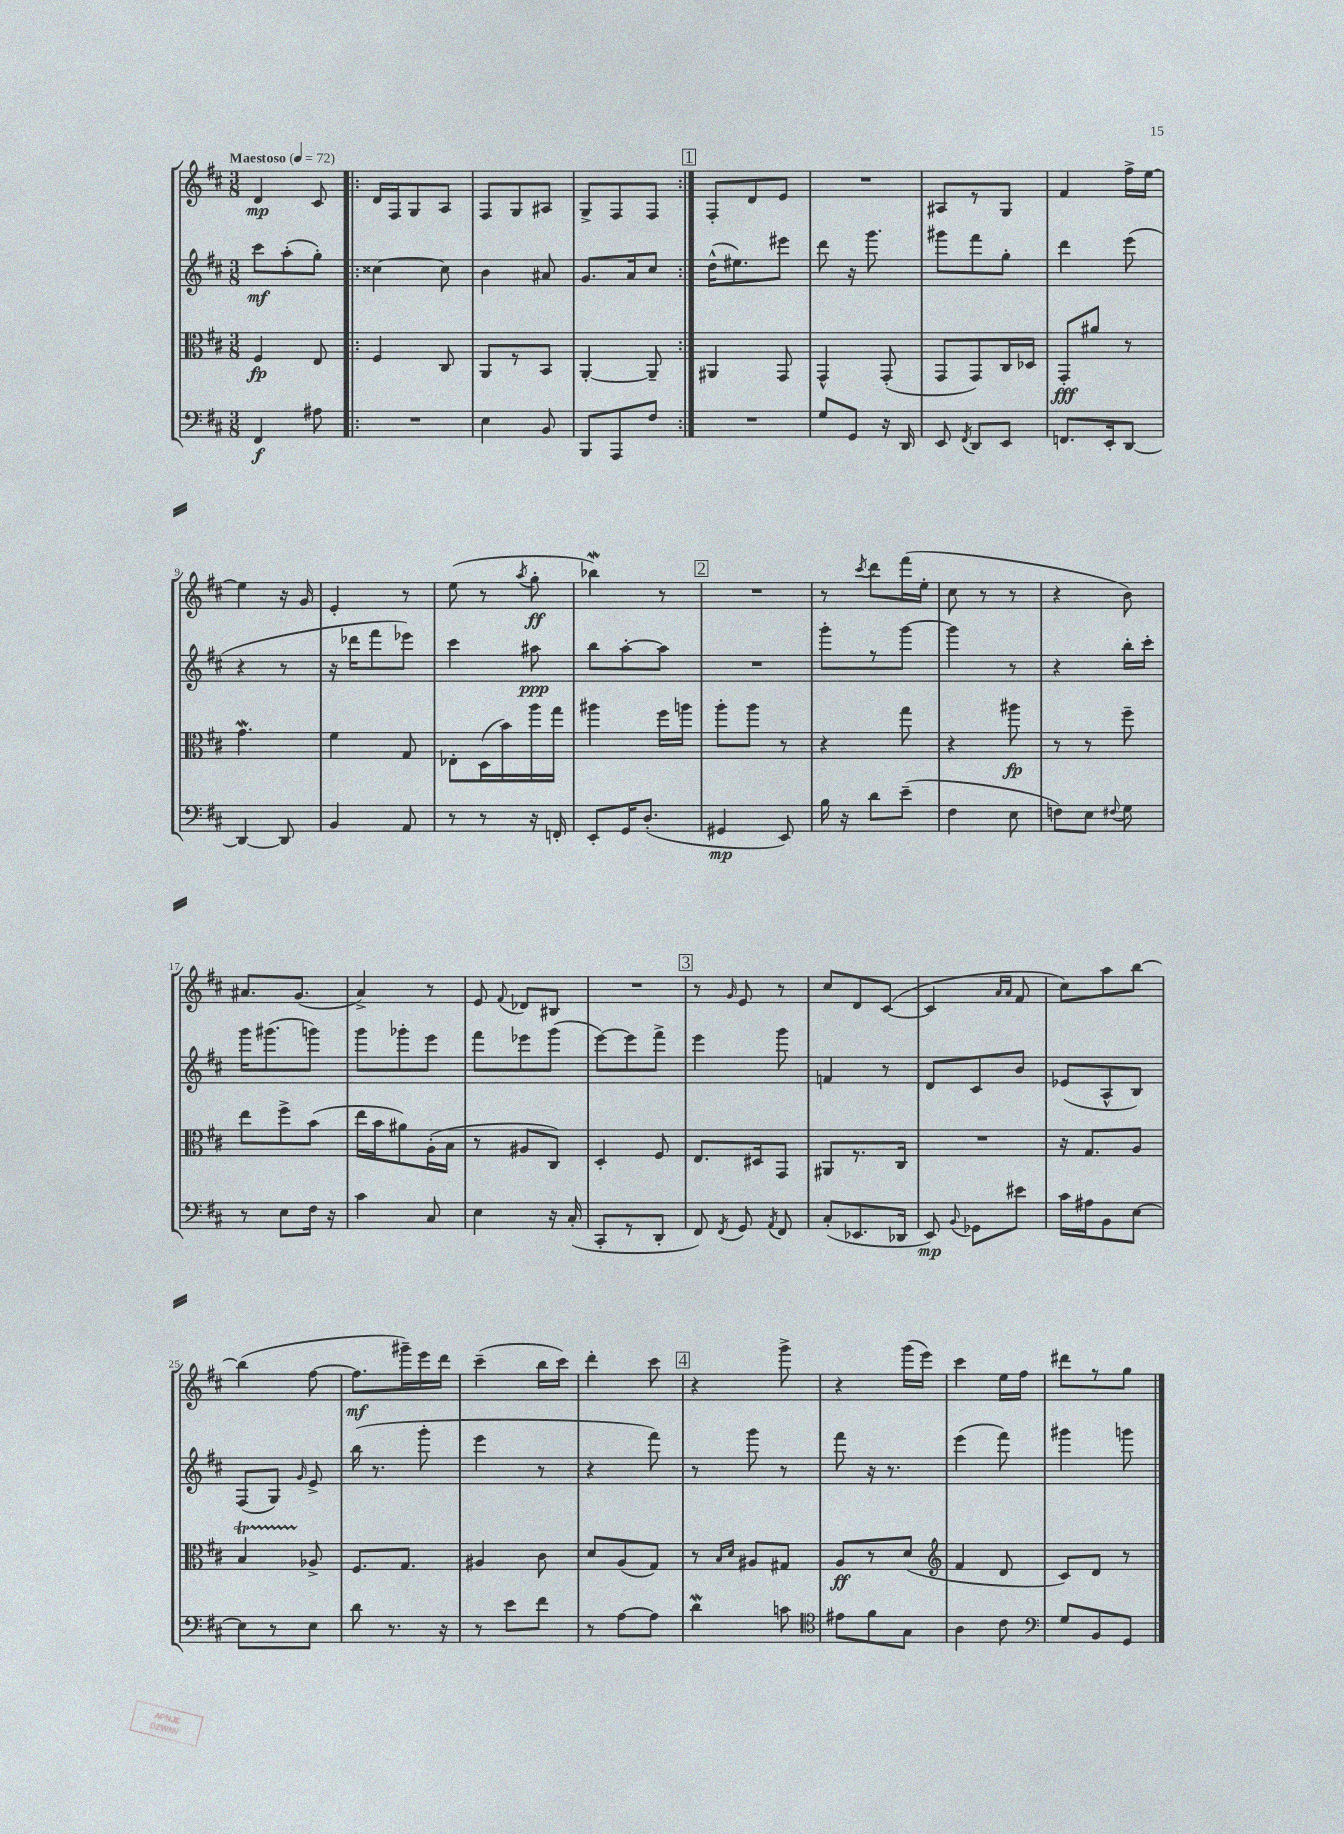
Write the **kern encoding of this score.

**kern	**kern	**kern	**kern
*staff4	*staff3	*staff2	*staff1
*clefF4	*clefC3	*clefG2	*clefG2
*k[f#c#]	*k[f#c#]	*k[f#c#]	*k[f#c#]
*M3/8	*M3/8	*M3/8	*M3/8
*MM72	*MM72	*MM72	*MM72
4FF#	4F#	8ccc#	4d
.	.	(8aa'	.
8A#	8E	8gg')	8c#
=!|:	=!|:	=!|:	=!|:
4.r	4F#	[4cc##	16d
.	.	.	16F#
.	.	.	8G
.	8C#	8cc##]	8A
=	=	=	=
4E	8AA	4b	8F#
.	8r	.	8G
8BB	8BB	8a#	8A#
=	=	=	=
8BBB	[4AA'	8.g	8G^
8AAA	.	.	8F#
.	.	16a	.
8F#	8AA~]	8cc#	8F#
=:|!	=:|!	=:|!	=:|!
4.r	4AA#	(16dd^^	8F#'
.	.	8.ee#)	.
.	.	.	8d
.	8GG	8eee#	8e
=	=	=	=
8G	4GG^^	8ddd	4.r
8GG	.	16r	.
.	.	8.ggg	.
16r	(8GG'	.	.
16DD	.	.	.
=	=	=	=
8EE	8GG	8ggg#	8A#
8qFF#	.	.	.
8DD	8GG)	8fff#	8r
8EE	16C#	8gg'	8G
.	16D-	.	.
=	=	=	=
8.FF	8GG'	4ddd	4f#
.	8a#	.	.
16EE'	.	.	.
[8DD	8r	(8eee	16ff#^
.	.	.	[16ee
=	=	=	=
4DD_	4.g	4r	4ee]
8DD]	.	8r	16r
.	.	.	16g
=	=	=	=
4BB	4f#	16r	4e'
.	.	16ddd-	.
.	.	8fff#	.
8AA	8G	8eee-)	8r
=	=	=	=
8r	8E-'	4ccc#	(8ee
8r	(16D	.	8r
.	16b)	.	.
.	.	.	8qaa
16r	16aa	8aa#	8gg'
16FF'	16gg	.	.
=	=	=	=
8EE'	4aa#	8bb	4bb-)
16GG	.	[8aa'	.
(8.D'	.	.	.
.	16ff#	8aa]	8r
.	16aa	.	.
=	=	=	=
4GG#	8aa'	4.r	4.r
.	8aa	.	.
8EE)	8r	.	.
=	=	=	=
16B	4r	8ggg'	8r
16r	.	.	.
.	.	.	8qccc#
8d	.	8r	8ddd
(8e~	8gg	[8ggg	(16fff#
.	.	.	16ee'
=	=	=	=
4F#	4r	4ggg]	8cc#
.	.	.	8r
8E	8aa#	8r	8r
=	=	=	=
8F)	8r	4r	4r
8E	8r	.	.
8qqF#	.	.	.
8G	8ff#~	16bb'	8b)
.	.	16ccc#'	.
=	=	=	=
8r	8ee	16ggg	8.a#
.	.	(8.ggg#	.
8E	8ff#^	.	.
.	.	.	(8.g
16F#	(8b	8ggg)	.
16r	.	.	.
=	=	=	=
4c#	16ee	8ggg	4a^)
.	16b	.	.
.	8a#)	8ggg-'	.
8C#	(16A'	8eee	8r
.	16B	.	.
=	=	=	=
4E	8r	8fff#	8e
.	.	.	8qqf#
.	8A#	8eee-	8d-
16r	8C#)	(8ggg	8B#
(16C#'	.	.	.
=	=	=	=
8CC#'	4D'	[8eee)	4.r
8r	.	8eee]	.
8DD'	8F#	8fff#^	.
=	=	=	=
8FF#)	8.E	4eee	8r
8qFF#	.	.	16qqg
8GG	.	.	8e
.	16D#	.	.
8qAA	.	.	.
8FF#	8GG	8ggg	8r
=	=	=	=
(8C#'	8AA#	4f	8cc#
8.EE-	8.r	.	8d
.	.	8r	([8c#
16DD-	16C#	.	.
=	=	=	=
8EE)	4.r	8d	4c#]
8qqBB	.	.	.
8GG-	.	8c#	.
.	.	.	16qqa
.	.	.	16qqa
8e#	.	8b	8f#
=	=	=	=
16c#	16r	(8e-	8cc#)
16A#	8.G	.	.
8BB	.	8A^^	8aa
[8E	8A	8B)	[8bb
=	=	=	=
8E]	4B	(8F#	(4bb]
8r	.	8G)	.
.	.	16qqg	.
8E	8A-^	8e^	[8ff#
=	=	=	=
8d	8.F#	(16bb	8.ff#]
.	.	8.r	.
8.r	.	.	.
.	8.G	.	16ggg#~)
.	.	8ggg'	16eee
16r	.	.	16ddd
=	=	=	=
8r	4A#	4eee	(4ccc#~
8e	.	.	.
8f#	8c#	8r	16bb
.	.	.	16ccc#)
=	=	=	=
8r	8d	4r	4ddd'
[8A	(8A	.	.
8A]	8G)	8fff#)	8ccc#
=	=	=	=
4d	8r	8r	4r
.	16qqB	.	.
.	16qqd	.	.
.	8A#	8ggg	.
8c	8G#	8r	8ggg^
=	=	=	=
*clefC4	*	*	*
8e#	8A	8fff#	4r
8f#	8r	16r	.
.	.	8.r	.
8G	(8d	.	(16ggg
.	.	.	16eee)
=	=	=	=
*	*clefG2	*	*
4A	4f#	(4eee	4ccc#
8c#	8d	8fff#)	16ee
.	.	.	16ff#
=	=	=	=
*clefF4	*	*	*
8G	8c#)	4ggg#	8ddd#
8BB	8d	.	8r
8GG	8r	8ggg	8gg
==	==	==	==
*-	*-	*-	*-
